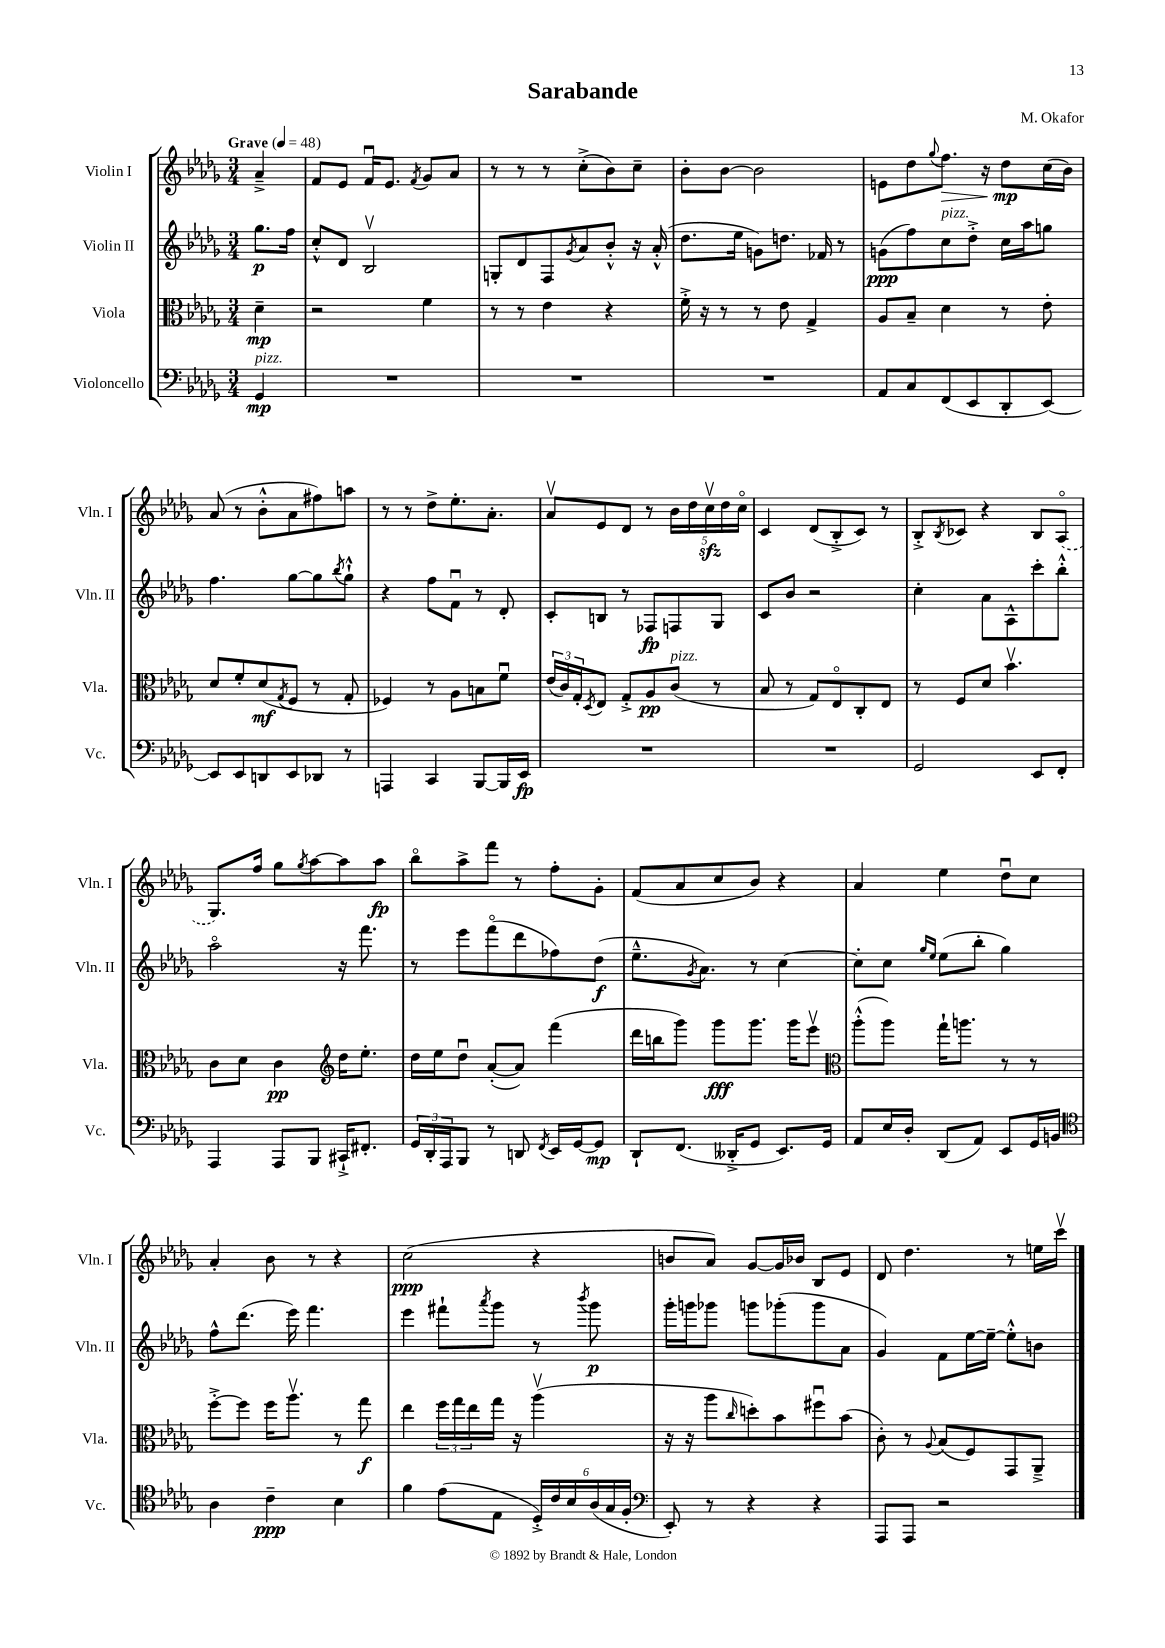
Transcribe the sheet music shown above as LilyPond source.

\header { title = "Sarabande" composer = "M. Okafor" }
<<
\new StaffGroup <<
\new Staff = "s0" \with { instrumentName = "Violin I" shortInstrumentName = "Vln. I" } {
    \clef treble \key des \major \numericTimeSignature \time 3/4 \partial 4 \tempo "Grave" 4 = 48
    aes'4---> |
    f'8 ees'8 f'16\downbow ees'8. \acciaccatura { f'8 } ges'8 aes'8 |
    r8 r8 r8 c''8-.->( bes'8) c''8-- |
    bes'8-. bes'8~ bes'2 |
    e'8 des''8 \appoggiatura { ges''8 } f''8.\> r16 des''8\mp\! c''16( bes'16) |
    aes'8( r8 bes'8-.-^ aes'8 fis''8) a''8 |
    r8 r8 des''8-> ees''8.-. aes'8.-. |
    aes'8\upbow ees'8 des'8 r8 \tuplet 5/4 { bes'16 des''16 c''16\upbow\sfz des''16 c''16\flageolet } |
    c'4 des'8( bes8-.-> c'8) r8 |
    bes8-.-> \acciaccatura { bes8 } ces'8 r4 bes8 \once \slurDashed aes8\flageolet( |
    ges8.) f''16 ges''8 \acciaccatura { ges''8 } aes''8~ aes''8 aes''8\fp |
    bes''8\flageolet aes''8-> f'''8 r8 f''8-. ges'8-. |
    f'8( aes'8 c''8 bes'8) r4 |
    aes'4 ees''4 des''8\downbow c''8 |
    aes'4-. bes'8 r8 r4 |
    c''2\ppp( r4 |
    b'8 aes'8) ges'8~ ges'16 bes'16 bes8 ees'8 |
    des'8 des''4. r8 e''16 c'''16\upbow \bar "|." |
}
\new Staff = "s1" \with { instrumentName = "Violin II" shortInstrumentName = "Vln. II" } {
    \clef treble \key des \major \numericTimeSignature \time 3/4 \partial 4
    ges''8.\p f''16 |
    c''8-.-^ des'8 bes2\upbow |
    g8-. des'8 f8 \acciaccatura { ges'8 } aes'8 bes'8-.-^ r16 aes'16-.-^( |
    des''8. ees''16 g'8) d''8. fes'16 r8 |
    g'8\ppp( f''8) c''8^\markup { \italic "pizz." } des''8-.-> c''16 aes''16 g''8 |
    f''4. ges''8~ ges''8 \acciaccatura { bes''8 } ges''8-!-^ |
    r4 f''8 f'8\downbow r8 des'8-. |
    c'8-. b8 r8 fes8\fp f8 ges8 |
    c'8 bes'8 r2 |
    c''4-. aes'8 aes8-^ c'''8-. bes''8-.-^ |
    aes''2\flageolet r16 f'''8. |
    r8 ees'''8 f'''8\flageolet( des'''8 fes''8) des''8\f( |
    ees''8.---^ \acciaccatura { ges'8 } aes'8.) r8 c''4~ |
    c''8-. c''8 \grace { ges''16 ees''16 } ees''8( bes''8-. ges''4) |
    f''8-^ des'''8.( ees'''16) f'''4. |
    ees'''4 fis'''8-! \acciaccatura { aes'''8 } ges'''8 r8 \acciaccatura { bes'''8 } ges'''8\p |
    ges'''16-. g'''16 ges'''8 g'''8 ges'''8-.( ges'''8 aes'8 |
    ges'4) f'8 ees''16~ ees''16~-- ees''8-.-^ b'8 \bar "|." |
}
\new Staff = "s2" \with { instrumentName = "Viola" shortInstrumentName = "Vla." } {
    \clef alto \key des \major \numericTimeSignature \time 3/4 \partial 4
    des'4--\mp |
    r2 f'4 |
    r8 r8 ees'4 r4 |
    f'16-.-> r16 r8 r8 ees'8 ges4-> |
    aes8 bes8-- des'4 r8 ees'8-. |
    des'8 f'8-. des'8\mf( \acciaccatura { ges8 } f8 r8 ges8-. |
    fes4) r8 aes8 b8 f'8\downbow |
    \tuplet 3/2 { ees'16( c'16) ges16-. } \acciaccatura { des8 } ees8 ges8-.-> aes8\pp c'8^\markup { \italic "pizz." }( r8 |
    bes8 r8 ges8) ees8\flageolet c8-. ees8 |
    r8 f8 des'8 bes'4.\upbow |
    c'8 des'8 c'4\pp \clef treble des''16 ees''8.-. |
    des''16 ees''16 des''8\downbow aes'8~-.( aes'8) f'''4( |
    des'''16 b''16 ges'''8) ges'''8\fff ges'''8. ges'''16 ees'''8\upbow |
    \clef alto aes''8-.-^( aes''8) ges''16-! a''8. r8 r8 |
    f''8~-.-> f''8 f''16 aes''8.\upbow r8 ges''8\f |
    ees''4 \tuplet 3/2 { f''16 ges''16 ees''16 } ges''16 r16 aes''4\upbow( |
    r16 r16 aes''8 \grace { c''16 } d''8-.) bes'8 fis''8\downbow bes'8( |
    c'8-.) r8 \appoggiatura { aes8 } bes8( f8) ges,8 aes,8---> \bar "|." |
}
\new Staff = "s3" \with { instrumentName = "Violoncello" shortInstrumentName = "Vc." } {
    \clef bass \key des \major \numericTimeSignature \time 3/4 \partial 4
    ges,4\mp^\markup { \italic "pizz." } |
    R2. |
    R2. |
    R2. |
    aes,8 c8 f,8( ees,8 des,8-. ees,8~) |
    ees,8 ees,8 d,8 ees,8 des,8 r8 |
    a,,4 c,4 bes,,8~ bes,,16 ees,16\fp |
    R2. |
    R2. |
    ges,2 ees,8 f,8-. |
    aes,,4 aes,,8 bes,,8 cis,16-!-> fis,8.-. |
    \tuplet 3/2 { ges,16 des,16-. aes,,16 } bes,,8 r8 d,8 \acciaccatura { f,8 } ees,16 ges,16~ ges,8\mp |
    des,8-! f,8.( deses,16-.-> ges,8 ees,8.) ges,16 |
    aes,8 ees16 des16-. des,8( aes,8) ees,8 ges,16 b,16 |
    \clef tenor aes4 c'4--\ppp bes4 |
    f'4 ees'8( ees8 \tuplet 6/4 { des16-.->) c'16 bes16 aes16( ges16 f16-. } |
    \clef bass ees,8-.) r8 r4 r4 |
    aes,,8 aes,,8 r2 \bar "|." |
}
>>
>>
\layout { \context { \Score \remove "Bar_number_engraver" } }
